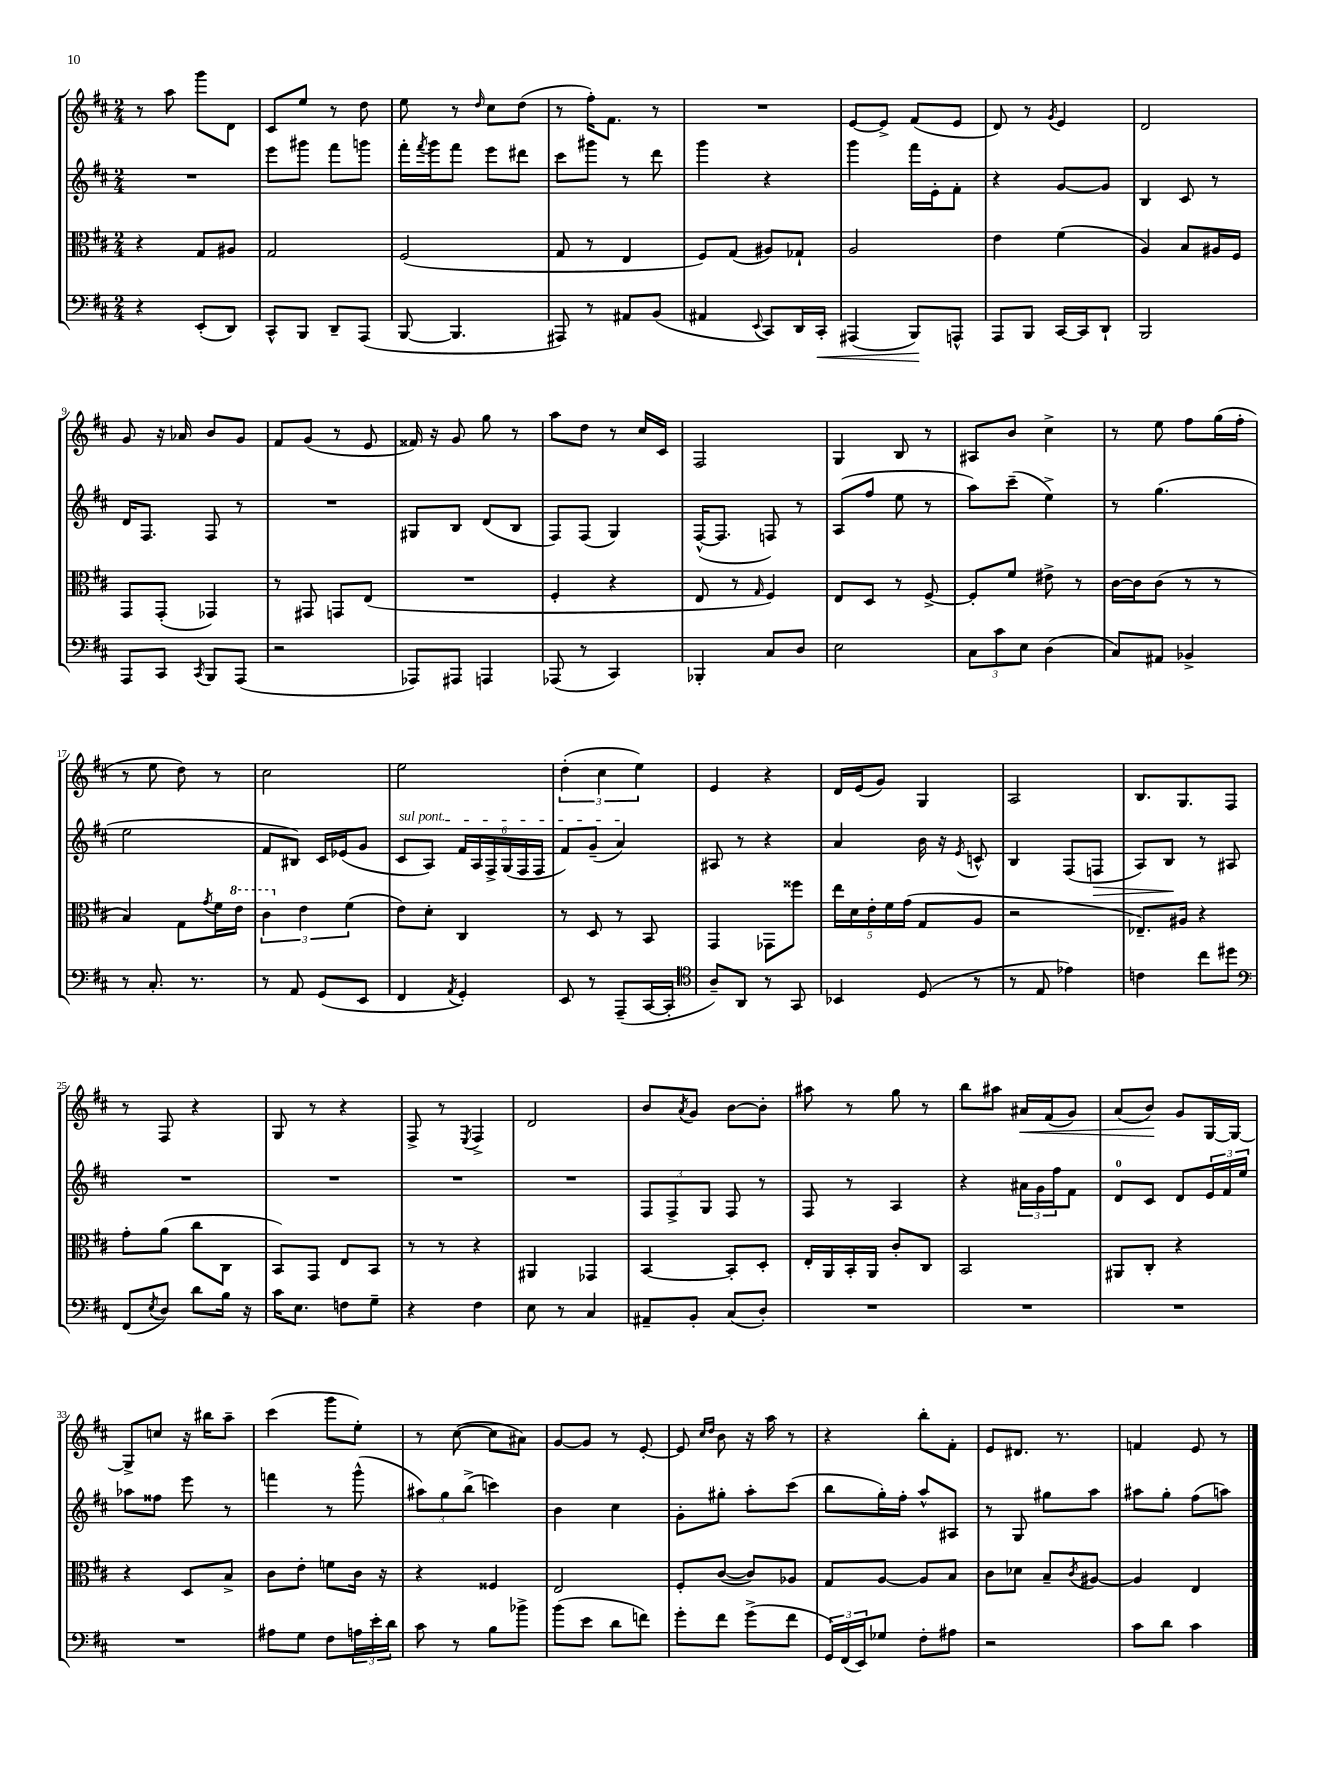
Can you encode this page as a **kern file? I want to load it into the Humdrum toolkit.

**kern	**kern	**kern	**kern
*staff4	*staff3	*staff2	*staff1
*clefF4	*clefC3	*clefG2	*clefG2
*k[f#c#]	*k[f#c#]	*k[f#c#]	*k[f#c#]
*M2/4	*M2/4	*M2/4	*M2/4
4r	4r	2r	8r
.	.	.	8aa
(8EE'	8G	.	8ggg
8DD)	8A#	.	8d
=	=	=	=
8CC#^^	2G	8eee	8c#
8BBB	.	8ggg#	8ee
8DD~	.	8fff#	8r
(8AAA	.	8ggg	8dd
=	=	=	=
[8BBB	(2F#	16fff#'	8ee
.	.	8qfff#	.
.	.	16ggg	.
4.BBB]	.	8fff#	8r
.	.	.	16qqdd
.	.	8eee	8cc#
.	.	8ddd#	(8dd
=	=	=	=
8AAA#)	8G	8ccc#	8r
8r	8r	8ggg#	16ff#')
.	.	.	8.f#
8AA#	4E	8r	.
(8BB	.	8ddd	8r
=	=	=	=
4AA#	8F#)	4ggg	2r
.	(8G	.	.
8qqEE	.	.	.
8CC#)	8A#)	4r	.
16DD	8G-`	.	.
16CC#'	.	.	.
=	=	=	=
(4AAA#	2A	4ggg	[8e
.	.	.	8e^]
8BBB)	.	16fff#	(8f#
.	.	16e'	.
8AAA^^	.	8f#'	8e
=	=	=	=
8AAA	4e	4r	8d)
8BBB	.	.	8r
.	.	.	8qg
[16CC#	(4f#	[8g	4e
16CC#]	.	.	.
8DD`	.	8g]	.
=	=	=	=
2BBB	4A)	4B	2d
.	8B	8c#	.
.	16A#	8r	.
.	16F#	.	.
=	=	=	=
8AAA	8GG	16d	8g
.	.	8.F#	.
8CC#	(8GG'	.	16r
.	.	.	16a-
8qCC#	.	.	.
8BBB	4GG-)	8F#	8b
(8AAA	.	8r	8g
=	=	=	=
2r	8r	2r	8f#
.	8GG#	.	(8g
.	8GG	.	8r
.	(8E	.	8e
=	=	=	=
8AAA-)	2r	8G#	16f##)
.	.	.	16r
8AAA#	.	8B	8g
4AAA	.	(8d	8gg
.	.	8B	8r
=	=	=	=
(8AAA-	4F#'	8F#)	8aa
8r	.	(8F#	8dd
4CC#)	4r	4G)	8r
.	.	.	16cc#
.	.	.	16c#
=	=	=	=
4BBB-'	8E	([16F#^^	2F#
.	.	8.F#]	.
.	8r	.	.
.	16qqG	.	.
8C#	4F#)	8F)	.
8D	.	8r	.
=	=	=	=
2E	8E	(8A	4G
.	8D	8ff#	.
.	8r	8ee	8B
.	[8F#^	8r	8r
=	=	=	=
12C#	8F#']	8aa)	8A#
12c#	.	.	.
.	8f#	(8ccc#~	8b
12E	.	.	.
(4D	8e#^	4ee^)	4cc#^
.	8r	.	.
=	=	=	=
8C#)	[16c#	8r	8r
.	16c#]	.	.
8AA#	(8c#	(4.gg	8ee
4BB-^	8r	.	8ff#
.	8r	.	(16gg
.	.	.	16ff#'
=	=	=	=
8r	4B)	2ee	8r
8.C#'	.	.	8ee
.	8G	.	8dd)
8.r	.	.	.
.	8qg	.	.
.	16f#	.	8r
.	16ee	.	.
=	=	=	=
8r	6cc#	8f#	2cc#
8AA	.	8B#)	.
.	6e	.	.
(8GG	.	16c#	.
.	.	(16e-	.
.	(6f#	.	.
8EE	.	8g	.
=	=	=	=
4FF#	8e)	8c#	2ee
.	8d'	8A)	.
8qAA	.	.	.
4GG')	4C#	24f#	.
.	.	24A	.
.	.	24F#^	.
.	.	(24G	.
.	.	24F#	.
.	.	24F#	.
=	=	=	=
8EE	8r	8f#)	(6dd'
8r	8D	(8g~	.
.	.	.	6cc#
(8AAA~	8r	4a)	.
.	.	.	6ee)
[16CC#	8BB	.	.
16CC#']	.	.	.
=	=	=	=
*clefC4	*	*	*
8A~)	4GG	8A#	4e
8AA	.	8r	.
8r	8GG-	4r	4r
8GG	8ff##	.	.
=	=	=	=
4BB-	20ee	4a	16d
.	20d	.	.
.	.	.	(16e
.	20e'	.	.
.	.	.	8g)
.	20f#	.	.
.	(20g	.	.
(8D	8G	16b	4G
.	.	16r	.
.	.	8qe	.
8r	8A	8c^^	.
=	=	=	=
8r	2r	4B	2A
8E	.	.	.
4e-)	.	(8F#	.
.	.	8F	.
=	=	=	=
4c	8.E-~)	8A)	8.B
.	.	8B	.
.	16A#	.	8.G
8cc#	4r	8r	.
8dd#	.	8A#	8F#
=	=	=	=
*clefF4	*	*	*
(8FF#	8g'	2r	8r
8qE	.	.	.
8D)	(8a	.	8F#
8d	8cc#	.	4r
16B	8C#	.	.
16r	.	.	.
=	=	=	=
16c#	8BB)	2r	8G
8.E	.	.	.
.	8GG	.	8r
8F	8E	.	4r
8G~	8BB	.	.
=	=	=	=
4r	8r	2r	8F#^
.	8r	.	8r
.	.	.	8qE
4F#	4r	.	4F#^
=	=	=	=
8E	4AA#	2r	2d
8r	.	.	.
4C#	4GG-	.	.
=	=	=	=
8AA#~	[4BB	12F#	8b
.	.	12F#^	.
.	.	.	8qa
8BB'	.	.	8g
.	.	12G	.
(8C#	8BB']	8F#	[8b
8D')	8D'	8r	8b']
=	=	=	=
2r	16E'	8F#	8aa#
.	16AA	.	.
.	16BB'	8r	8r
.	16AA	.	.
.	8c#'	4A	8gg
.	8C#	.	8r
=	=	=	=
2r	2BB	4r	8bb
.	.	.	8aa#
.	.	24a#	16a#
.	.	24g	.
.	.	.	(16f#
.	.	24ff#	.
.	.	8f#	8g)
=	=	=	=
2r	8AA#	8d	(8a
.	8C#'	8c#	8b)
.	4r	8d	8g
.	.	24e	[16G
.	.	24f#	.
.	.	.	16G_
.	.	24ee	.
=	=	=	=
2r	4r	8aa-	8G^]
.	.	8ff##	8cc
.	8D	8eee	16r
.	.	.	16bb#
.	8B^	8r	8aa~
=	=	=	=
8A#	8c#	4fff	(4ccc#
8G	8e'	.	.
8F#	8f	8r	8ggg
24A	16c#	(8ggg^^	8ee')
24e'	.	.	.
.	16r	.	.
24d	.	.	.
=	=	=	=
8c#	4r	12aa#)	8r
.	.	12gg	.
8r	.	.	([8cc#
.	.	(12bb^	.
8B	4F##	4ccc)	8cc#]
8b-^	.	.	8a#)
=	=	=	=
(8b	2E	4b	[8g
8e	.	.	8g]
8d	.	4cc#	8r
8f)	.	.	[8e'
=	=	=	=
8g'	8F#'	8g'	8e]
.	.	.	16qqcc#
.	.	.	16qqdd
8f#	([8c#	8gg#'	8b
(8g^	8c#])	8aa'	16r
.	.	.	16aa
8f#	8A-	(8ccc#	8r
=	=	=	=
24GG)	8G	8bb	4r
(24FF#	.	.	.
24EE)	.	.	.
8G-	[8A	16gg')	.
.	.	16ff#'	.
8F#'	8A]	8aa^^	8bb'
8A#	8B	8A#	8f#'
=	=	=	=
2r	8c#	8r	8e
.	8d-	8G	8.d#
.	8B~	8gg#	.
.	.	.	8.r
.	8qc#	.	.
.	[8A#	8aa	.
=	=	=	=
8c#	4A#]	8aa#	4f
8d	.	8gg'	.
4c#	4E	(8ff#	8e
.	.	8aa)	8r
==	==	==	==
*-	*-	*-	*-
